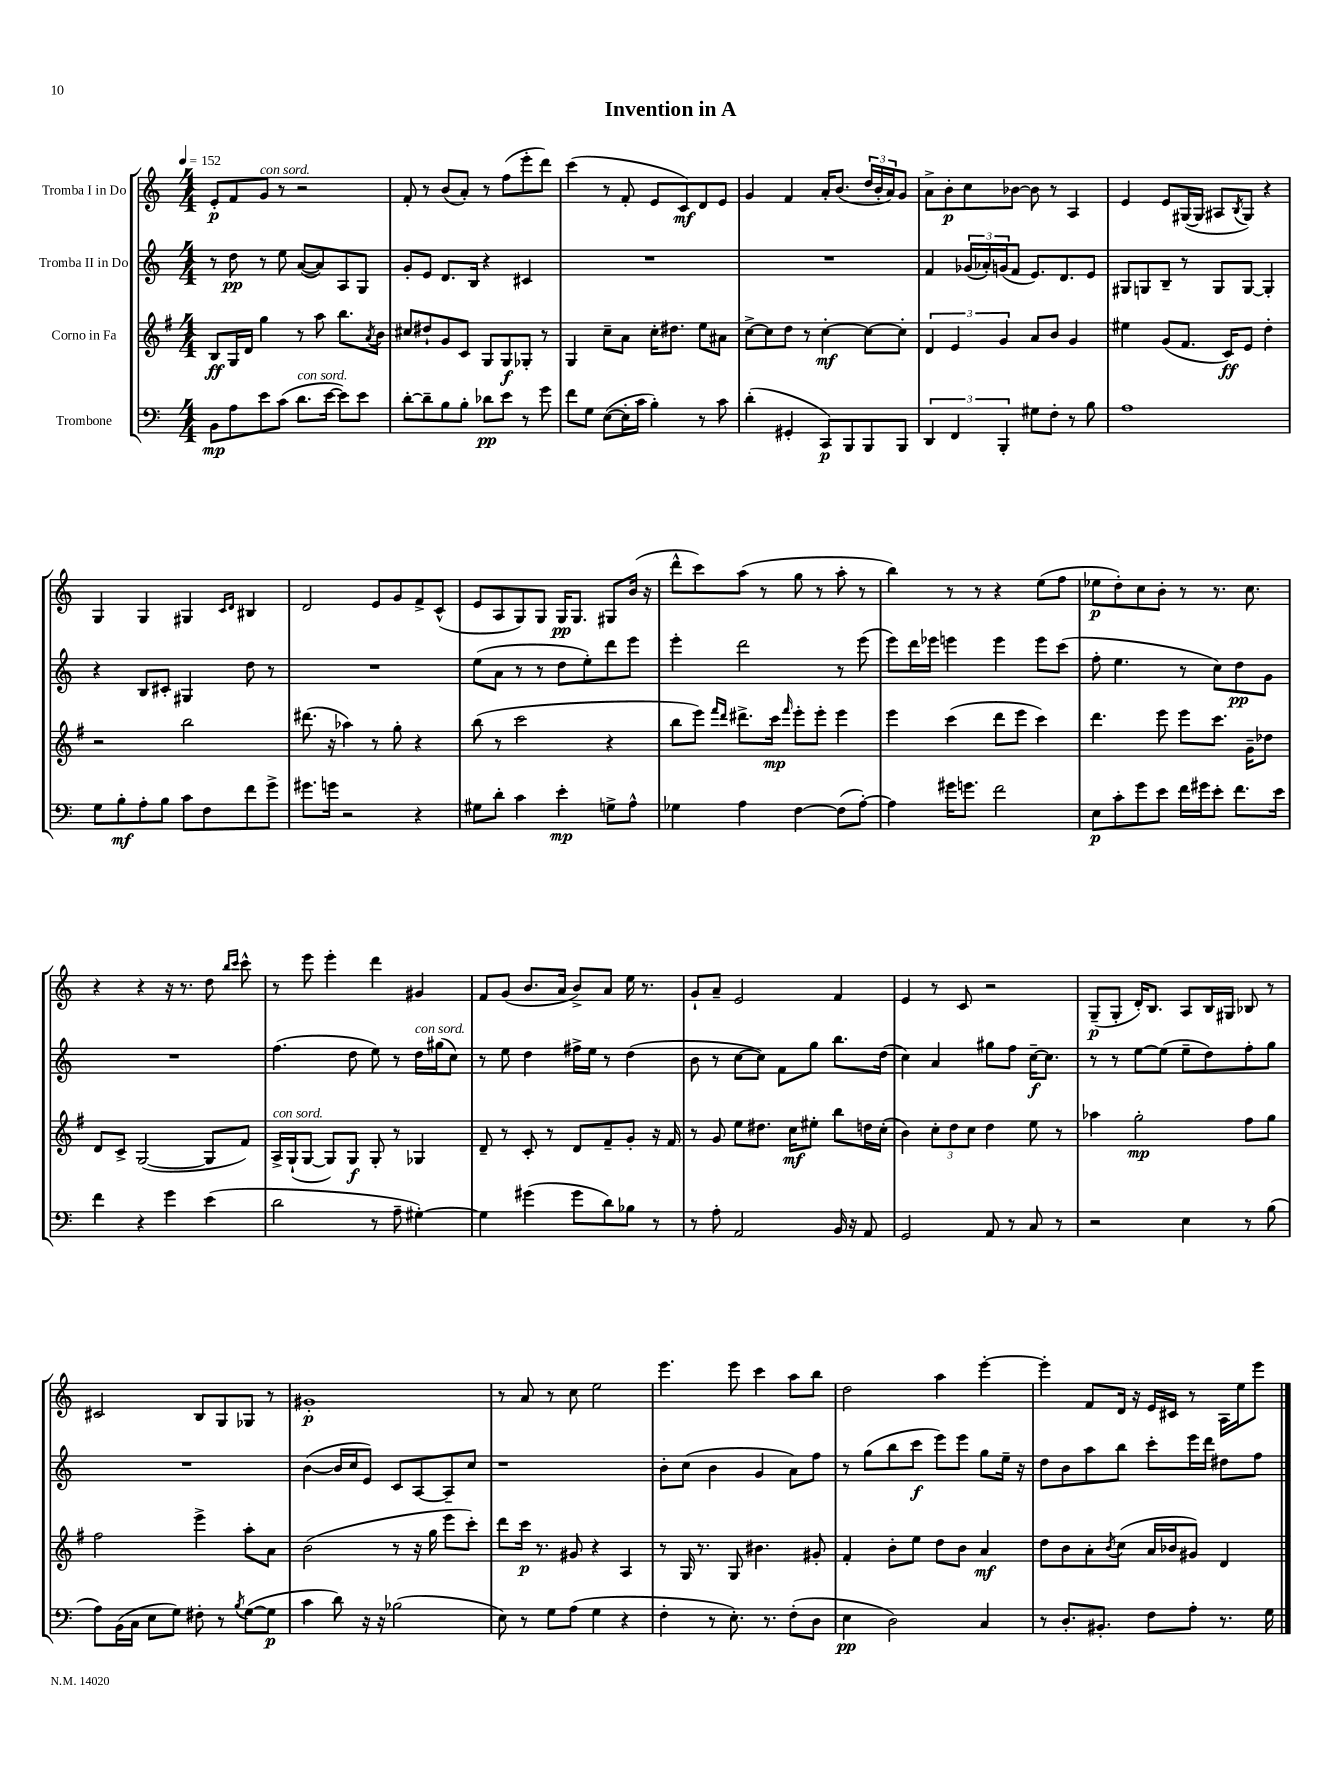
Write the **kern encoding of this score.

**kern	**dynam	**kern	**dynam	**kern	**dynam	**kern	**dynam
*part4	*part4	*part3	*part3	*part2	*part2	*part1	*part1
*staff4	*staff4	*staff3	*staff3	*staff2	*staff2	*staff1	*staff1
*I"Trombone	*	*I"Corno in Fa	*	*I"Tromba II in Do	*	*I"Tromba I in Do	*
*clefF4	*	*clefG2	*	*clefG2	*	*clefG2	*
*k[]	*	*k[f#]	*	*k[]	*	*k[]	*
*M4/4	*	*M4/4	*	*M4/4	*	*M4/4	*
*MM152	*	*MM152	*	*MM152	*	*MM152	*
=1	=1	=1	=1	=1	=1	=1	=1
8BB\L	mp	8B/L	ff	8r	.	8e'/L	p
8A\	.	16G/L	.	8dd\	pp	8f/	.
.	.	16d/JJ	.	.	.	.	.
!	!	!	!	!	!	!LO:TX:a:i:t=con sord.	!
8e\	.	4gg\	.	8r	.	8g/J	.
(8c\J	.	.	.	8ee\	.	8r	.
!LO:TX:a:i:t=con sord.	!	!	!	!	!	!	!
8.d\L	.	8r	.	([8a/L	.	2r	.
.	.	8aa\	.	8a/])	.	.	.
[16e\Jk	.	.	.	.	.	.	.
8e\L])	.	8.bb\L	.	8A/	.	.	.
8e\J	.	.	.	8G/J	.	.	.
.	.	8qa/	.	.	.	.	.
.	.	16b\Jk	.	.	.	.	.
=2	=2	=2	=2	=2	=2	=2	=2
[8d'\L	.	8cc#X/L	.	8g'/L	.	8f'/	.
8d~\]	.	8dd#X`/	.	8e/J	.	8r	.
8B\	.	8g/	.	8.d/L	.	(8b/L	.
8B'\J	.	8c/J	.	.	.	8a'/J)	.
.	.	.	.	16B/Jk	.	.	.
8d-X\L	pp	8G/L	.	4r	.	8r	.
8e\J	.	8G/	f	.	.	(8ff\L	.
8r	.	8G-X'/J	.	4c#X/	.	8eee'\	.
8g\	.	8r	.	.	.	8ddd\J)	.
=3	=3	=3	=3	=3	=3	=3	=3
8f\L	.	4G/	.	1r	.	(4ccc\	.
8G\J	.	.	.	.	.	.	.
([8E\L	.	8cc~\L	.	.	.	8r	.
16E'\L]	.	8a\J	.	.	.	8f'/	.
16c\JJ	.	.	.	.	.	.	.
4B'\)	.	16cc'\KL	.	.	.	8e/L	.
.	.	8.dd#X\J	.	.	.	.	.
.	.	.	.	.	.	8c/)	mf
8r	.	8ee\L	.	.	.	8d/	.
8c\	.	8a#X\J	.	.	.	8e/J	.
=4	=4	=4	=4	=4	=4	=4	=4
(4d'\	.	[8cc^\L	.	1r	.	4g/	.
.	.	8cc\]	.	.	.	.	.
4GG#X'/	.	8dd\J	.	.	.	4f/	.
.	.	8r	.	.	.	.	.
8CC/L)	p	[4cc'\	mf	.	.	16a'/KL	.
.	.	.	.	.	.	(8.b/J	.
8BBB/	.	.	.	.	.	.	.
8BBB/	.	8cc\L_	.	.	.	24dd/LL	.
.	.	.	.	.	.	24b'/	.
.	.	.	.	.	.	24a/J)	.
8BBB/J	.	8cc'\J]	.	.	.	8g/J	.
=5	=5	=5	=5	=5	=5	=5	=5
6DD/	.	6d/	.	4f/	.	8a^\L	.
.	.	.	.	.	.	8b'\	p
6FF/	.	6e/	.	.	.	.	.
.	.	.	.	(24g-X/LL	.	8cc\	.
.	.	.	.	24a-X'/)	.	.	.
6BBB'/	.	6g/	.	(24gn/J	.	.	.
.	.	.	.	8f/J	.	[8b-X\J	.
8G#X\L	.	8a/L	.	8.e/L)	.	8b-\]	.
8F'\J	.	8b/J	.	.	.	8r	.
.	.	.	.	8.d/	.	.	.
8r	.	4g/	.	.	.	4A/	.
8B\	.	.	.	8e/J	.	.	.
=6	=6	=6	=6	=6	=6	=6	=6
1A	.	4ee#X\	.	8G#X/L	.	4e/	.
.	.	.	.	8Gn/	.	.	.
.	.	(8g/L	.	8B~/J	.	8e/L	.
.	.	8.f#/J	.	8r	.	([16G#X/L	.
.	.	.	.	.	.	16G#/JJ]	.
.	.	.	.	8G/L	.	8A#X/L	.
.	.	16c/KL)	ff	.	.	.	.
.	.	.	.	.	.	8qB/	.
.	.	8e/J	.	[8G/J	.	8G#/J)	.
.	.	4dd'\	.	4G'/]	.	4r	.
!!LO:LB:g=z
=7	=7	=7	=7	=7	=7	=7	=7
8G\L	.	2r	.	4r	.	4G/	.
8B'\	mf	.	.	.	.	.	.
8A'\	.	.	.	8B/L	.	4G/	.
8B\J	.	.	.	8c#X'/J	.	.	.
8c\L	.	2bb\	.	4G#X/	.	4G#X/	.
8F\	.	.	.	.	.	.	.
.	.	.	.	.	.	16qqc/LL	.
.	.	.	.	.	.	16qqd/JJ	.
8f\	.	.	.	8dd\	.	4B#X/	.
8g^\J	.	.	.	8r	.	.	.
=8	=8	=8	=8	=8	=8	=8	=8
8.g#X\L	.	(8.ddd#X\	.	1r	.	2d/	.
16gn\Jk	.	16r	.	.	.	.	.
2r	.	4aa-X\)	.	.	.	.	.
.	.	8r	.	.	.	8e/L	.
.	.	8gg'\	.	.	.	8g/	.
4r	.	4r	.	.	.	8f^/	.
.	.	.	.	.	.	(8c^^/J	.
=9	=9	=9	=9	=9	=9	=9	=9
8G#X\L	.	(8bb\	.	(8ee\L	.	8e/L	.
8d'\J	.	8r	.	8a\J	.	8A/	.
4c\	.	2ccc\	.	8r	.	8G/)	.
.	.	.	.	8r	.	8G/J	.
4e'\	mp	.	.	8dd\L	.	16G/KL	pp
.	.	.	.	.	.	8.G/J	.
.	.	.	.	8ee'\)	.	.	.
8Gn^\L	.	4r	.	8ddd\	.	8G#X/L	.
8A^^\J	.	.	.	8eee\J	.	(16b/Jk	.
.	.	.	.	.	.	16r	.
=10	=10	=10	=10	=10	=10	=10	=10
4G-X\	.	8bb\L	.	4eee'\	.	8ddd^^\L	.
.	.	8eee\J)	.	.	.	8ccc\)	.
.	.	16qqfff#/LL	.	.	.	.	.
.	.	16qqddd/JJ	.	.	.	.	.
4A\	.	8.ddd#X^\L	.	2ddd\	.	(8aa\J	.
.	.	.	.	.	.	8r	.
.	.	16ccc\Jk	mp	.	.	.	.
.	.	16qqfff#/	.	.	.	.	.
[4F\	.	8eee'\L	.	.	.	8gg\	.
.	.	8eee'\J	.	.	.	8r	.
(8F\L]	.	4eee\	.	8r	.	8aa'\	.
[8A'\J)	.	.	.	(8eee\	.	8r	.
=11	=11	=11	=11	=11	=11	=11	=11
4A\]	.	4eee\	.	8eee\L)	.	4bb\)	.
.	.	.	.	16ddd\L	.	.	.
.	.	.	.	16eee-X\JJ	.	.	.
16g#X\KL	.	(4ccc\	.	4eeen\	.	8r	.
8.gn\J	.	.	.	.	.	.	.
.	.	.	.	.	.	8r	.
2f\	.	8ddd\L	.	4eee\	.	4r	.
.	.	8eee\J	.	.	.	.	.
.	.	4ccc\)	.	8eee\L	.	(8ee\L	.
.	.	.	.	(8ccc\J	.	8ff\J	.
=12	=12	=12	=12	=12	=12	=12	=12
8E\L	p	4.ddd\	.	8ff'\	.	8ee-X\L	p
8c'\	.	.	.	4.ee\	.	8dd'\)	.
8g\	.	.	.	.	.	8cc\	.
8e\J	.	8eee\	.	.	.	8b'\J	.
16f\LL	.	8eee\L	.	8r	.	8r	.
16g#X\J	.	.	.	.	.	.	.
8e'\J	.	8.ccc\J	.	8cc\L)	.	8.r	.
8.f\L	.	.	.	8dd\	pp	.	.
.	.	16g~\KL	.	.	.	8.cc\	.
.	.	8dd-X\J	.	8g\J	.	.	.
16e\Jk	.	.	.	.	.	.	.
!!LO:LB:g=z
=13	=13	=13	=13	=13	=13	=13	=13
4f\	.	8d/L	.	1r	.	4r	.
.	.	8c^/J	.	.	.	.	.
4r	.	([2G/	.	.	.	4r	.
4g\	.	.	.	.	.	16r	.
.	.	.	.	.	.	8.r	.
(4e\	.	8G/L]	.	.	.	8dd\	.
.	.	.	.	.	.	16qqbb/LL	.
.	.	.	.	.	.	16qqccc/JJ	.
.	.	8f#/J)	.	.	.	8ccc^^\	.
=14	=14	=14	=14	=14	=14	=14	=14
!	!	!LO:TX:a:i:t=con sord.	!	!	!	!	!
2d\	.	16A^/LL	.	(4.ff\	.	8r	.
.	.	(16G`/J	.	.	.	.	.
.	.	[8G/J	.	.	.	8eee\	.
.	.	8G/L])	.	.	.	4eee'\	.
.	.	8G/J	f	8dd\	.	.	.
8r	.	8G'/	.	8ee\)	.	4ddd\	.
8A~\	.	8r	.	8r	.	.	.
!	!	!	!	!LO:TX:a:i:t=con sord.	!	!	!
[4G#X'\)	.	4G-X/	.	16dd\LL	.	4g#X/	.
.	.	.	.	(16gg#X\J	.	.	.
.	.	.	.	8cc\J)	.	.	.
=15	=15	=15	=15	=15	=15	=15	=15
4G#\]	.	8d~/	.	8r	.	8f/L	.
.	.	8r	.	8ee\	.	(8g/J	.
(4g#X\	.	8c'/	.	4dd\	.	8.b/L	.
.	.	8r	.	.	.	.	.
.	.	.	.	.	.	16a/Jk	.
8g#\L	.	8d/L	.	16ff#X^\LL	.	8b^/L)	.
.	.	.	.	16ee\JJ	.	.	.
8d\)	.	8f#~/	.	8r	.	8a/J	.
8B-X\J	.	8g'/J	.	(4dd\	.	16ee\	.
.	.	.	.	.	.	8.r	.
8r	.	16r	.	.	.	.	.
.	.	16f#/	.	.	.	.	.
=16	=16	=16	=16	=16	=16	=16	=16
8r	.	8r	.	8b\	.	8g`/L	.
8A'\	.	8g/	.	8r	.	8a~/J	.
2AA/	.	8ee\L	.	[8cc\L	.	2e/	.
.	.	8.dd#X\J	.	8cc\J])	.	.	.
.	.	.	.	8f\L	.	.	.
.	.	16cc\KL	mf	.	.	.	.
.	.	8ee#X'\J	.	8gg\J	.	.	.
16BB/	.	8bb\L	.	8.bb\L	.	4f/	.
16r	.	.	.	.	.	.	.
8AA/	.	16ddn\L	.	.	.	.	.
.	.	(16cc'\JJ	.	(16dd\Jk	.	.	.
=17	=17	=17	=17	=17	=17	=17	=17
2GG/	.	4b\)	.	4cc\)	.	4e/	.
.	.	12cc'\L	.	4a/	.	8r	.
.	.	12dd\	.	.	.	.	.
.	.	.	.	.	.	8c/	.
.	.	12cc\J	.	.	.	.	.
8AA/	.	4dd\	.	8gg#X\L	.	2r	.
8r	.	.	.	8ff\J	.	.	.
8C/	.	8ee\	.	[16cc~\KL	f	.	.
.	.	.	.	8.cc\J]	.	.	.
8r	.	8r	.	.	.	.	.
=18	=18	=18	=18	=18	=18	=18	=18
2r	.	4aa-X\	.	8r	.	(8G~/L	p
.	.	.	.	8r	.	8G'/J	.
.	.	2gg'\	mp	[8ee\L	.	16d'/KL)	.
.	.	.	.	.	.	8.B/J	.
.	.	.	.	(8ee\J]	.	.	.
4E\	.	.	.	8ee~\L	.	8A/L	.
.	.	.	.	8dd\)	.	16B/L	.
.	.	.	.	.	.	16G#X/JJ	.
8r	.	8ff#\L	.	8ff'\	.	8B-X/	.
(8B\	.	8gg\J	.	8gg\J	.	8r	.
!!LO:LB:g=z
=19	=19	=19	=19	=19	=19	=19	=19
8A\L)	.	2ff#\	.	1r	.	2c#X/	.
(16BB\L	.	.	.	.	.	.	.
16C\JJ	.	.	.	.	.	.	.
8E\L	.	.	.	.	.	.	.
8G\J)	.	.	.	.	.	.	.
8F#X'\	.	4eee^\	.	.	.	8B/L	.
8r	.	.	.	.	.	8G/	.
8qB/	.	.	.	.	.	.	.
([8G\L	.	8aa'\L	.	.	.	8G-X/J	.
8G\J]	p	8a\J	.	.	.	8r	.
=20	=20	=20	=20	=20	=20	=20	=20
4c\	.	(2b\	.	([4b\	.	1g#X'	p
8d\)	.	.	.	16b/LL]	.	.	.
.	.	.	.	16cc/J	.	.	.
16r	.	.	.	8e/J)	.	.	.
16r	.	.	.	.	.	.	.
(2B-X\	.	8r	.	8c/L	.	.	.
.	.	16r	.	[8A/	.	.	.
.	.	16gg\	.	.	.	.	.
.	.	8eee\L	.	8A~/]	.	.	.
.	.	8ccc'\J)	.	8cc/J	.	.	.
=21	=21	=21	=21	=21	=21	=21	=21
8E\)	.	8ddd\L	.	1r	.	8r	.
8r	.	16ccc\Jk	p	.	.	8a/	.
.	.	8.r	.	.	.	.	.
8G\L	.	.	.	.	.	8r	.
(8A\J	.	8g#X/	.	.	.	8cc\	.
4G\	.	4r	.	.	.	2ee\	.
4r	.	4A/	.	.	.	.	.
=22	=22	=22	=22	=22	=22	=22	=22
4F'\	.	8r	.	8b'\L	.	4.eee\	.
.	.	16G/	.	(8cc\J	.	.	.
.	.	8.r	.	.	.	.	.
8r	.	.	.	4b\	.	.	.
8.E'\)	.	8G/	.	.	.	8eee\	.
.	.	4.b#X\	.	4g/	.	4ccc\	.
8.r	.	.	.	.	.	.	.
(8F'\L	.	.	.	8a\L)	.	8aa\L	.
8D\J	.	8g#X'/	.	8ff\J	.	8bb\J	.
=23	=23	=23	=23	=23	=23	=23	=23
4E\	pp	4f#'/	.	8r	.	2dd\	.
.	.	.	.	(8gg\L	.	.	.
2D\)	.	8b'\L	.	8bb\	.	.	.
.	.	8ee\J	.	8ccc\J	f	.	.
.	.	8dd\L	.	8eee\L)	.	4aa\	.
.	.	8b\J	.	8eee\J	.	.	.
4C/	.	4a/	mf	8gg\L	.	[4eee'\	.
.	.	.	.	16ee~\Jk	.	.	.
.	.	.	.	16r	.	.	.
=24	=24	=24	=24	=24	=24	=24	=24
8r	.	8dd\L	.	8dd\L	.	4eee'\]	.
8.D'/L	.	8b\	.	8b\	.	.	.
.	.	8a'\	.	8aa\	.	8f/L	.
8.BB#X'/J	.	.	.	.	.	.	.
.	.	8qb/	.	.	.	.	.
.	.	(8cc\J	.	8bb\J	.	16d/Jk	.
.	.	.	.	.	.	16r	.
8F\L	.	16a/LL	.	8ccc'\L	.	16e/LL	.
.	.	16b-X/J	.	.	.	16c#X/JJ	.
8A'\J	.	8g#X/J)	.	16eee\L	.	8r	.
.	.	.	.	16ddd\JJ	.	.	.
8.r	.	4d/	.	8dd#X\L	.	16A\LL	.
.	.	.	.	.	.	16ee\J	.
.	.	.	.	8ff\J	.	8eee\J	.
16G\	.	.	.	.	.	.	.
==	==	==	==	==	==	==	==
*-	*-	*-	*-	*-	*-	*-	*-
